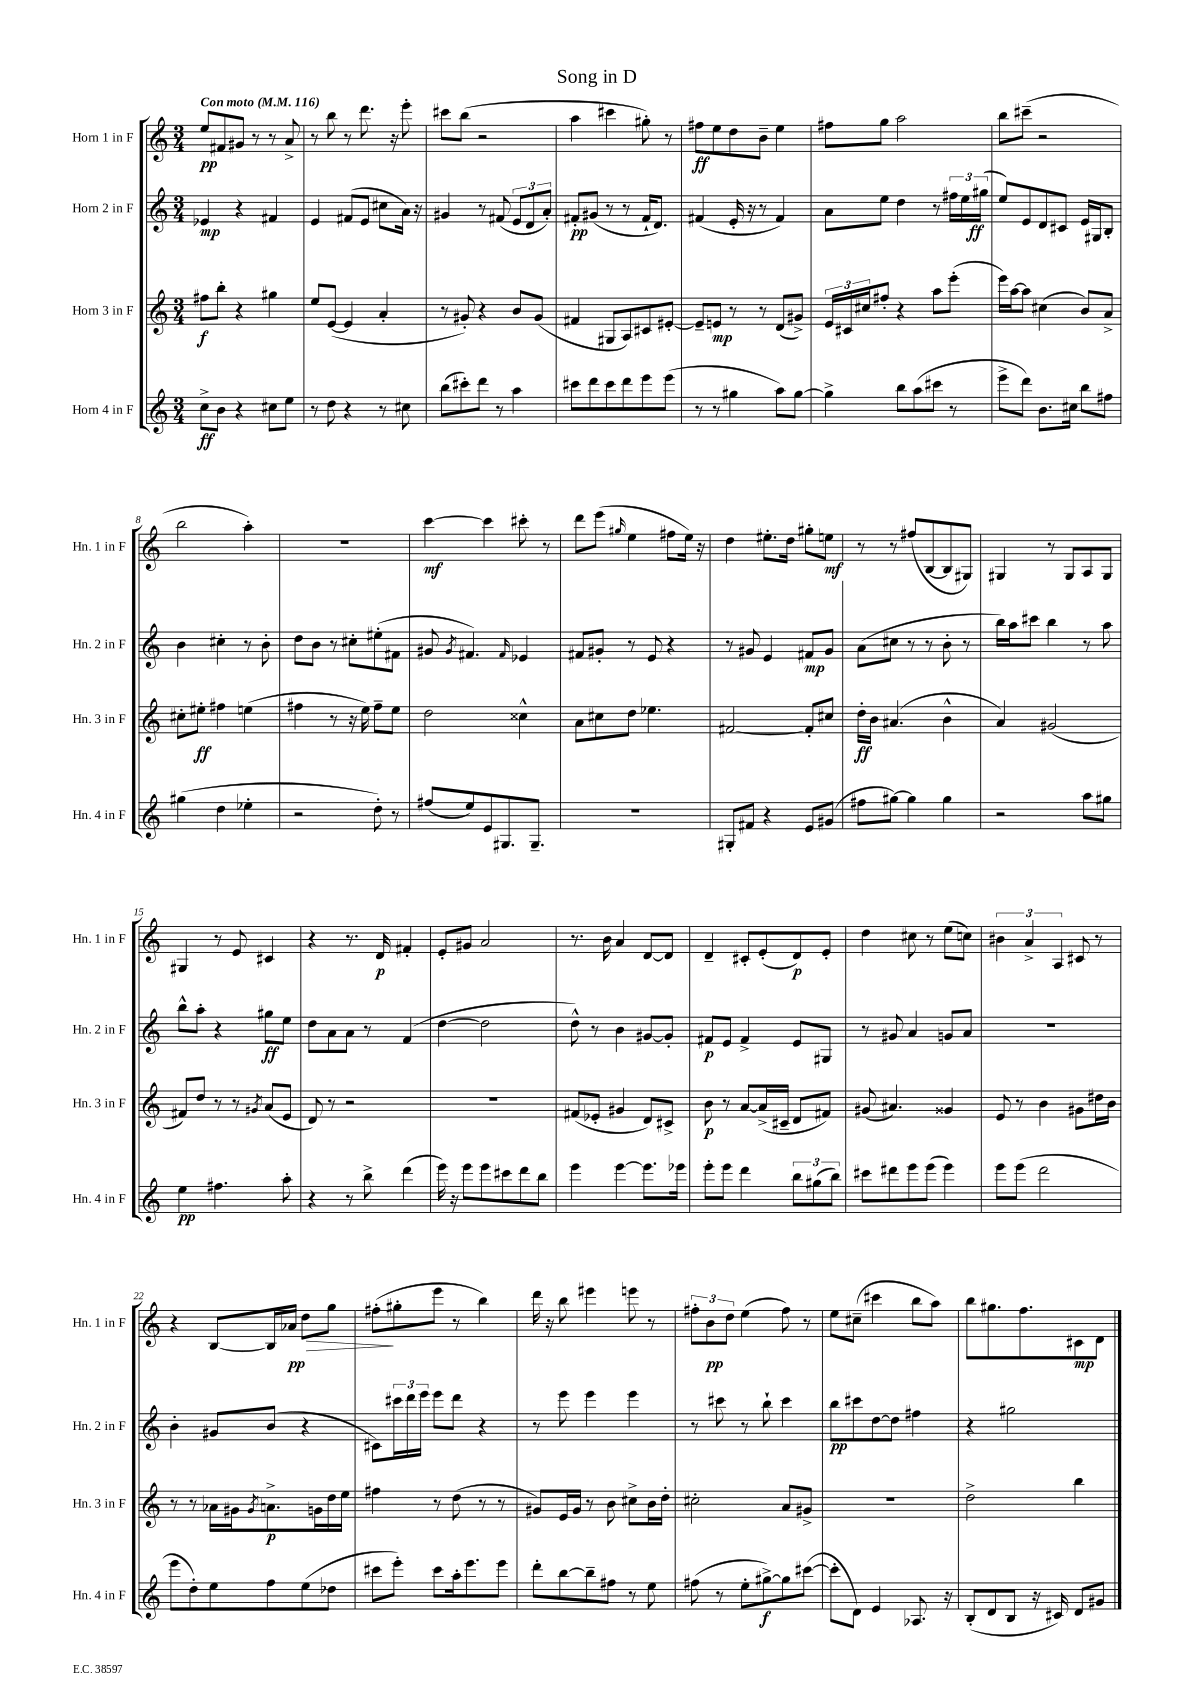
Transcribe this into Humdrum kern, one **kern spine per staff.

**kern	**dynam	**kern	**dynam	**kern	**dynam	**kern	**dynam
*part4	*part4	*part3	*part3	*part2	*part2	*part1	*part1
*staff4	*staff4	*staff3	*staff3	*staff2	*staff2	*staff1	*staff1
*I"Horn 4 in F	*	*I"Horn 3 in F	*	*I"Horn 2 in F	*	*I"Horn 1 in F	*
*I'Hn. 4 in F	*	*I'Hn. 3 in F	*	*I'Hn. 2 in F	*	*I'Hn. 1 in F	*
*clefG2	*	*clefG2	*	*clefG2	*	*clefG2	*
*k[]	*	*k[]	*	*k[]	*	*k[]	*
*M3/4	*	*M3/4	*	*M3/4	*	*M3/4	*
*MM116	*	*MM116	*	*MM116	*	*MM116	*
=1	=1	=1	=1	=1	=1	=1	=1
!	!	!	!	!	!	!LO:TX:a:B:t=Con moto	!
8cc^\L	ff	8ff#X\L	f	4e-X/	mp	8ee/L	pp
8b\J	.	8bb'\J	.	.	.	8f#X/	.
4r	.	4r	.	4r	.	8g#X/J	.
.	.	.	.	.	.	8r	.
8cc#X\L	.	4gg#X\	.	4f#X/	.	8r	.
8ee\J	.	.	.	.	.	8a^/	.
=2	=2	=2	=2	=2	=2	=2	=2
8r	.	8ee/L	.	4e/	.	8r	.
8dd\	.	([8e/J	.	.	.	8bb\	.
4r	.	4e/]	.	(8f#X/L	.	8r	.
.	.	.	.	8e/J	.	8.ddd\	.
8r	.	4a'/	.	8cc#X\L	.	.	.
.	.	.	.	.	.	16r	.
8cc#X\	.	.	.	16a\Jk)	.	8eee'\	.
.	.	.	.	16r	.	.	.
=3	=3	=3	=3	=3	=3	=3	=3
(8bb\L	.	8r	.	4g#X/	.	8ccc#X\L	.
8ccc#X'\)	.	8g#X'/)	.	.	.	(8bb\J	.
8ddd\J	.	4r	.	8r	.	2r	.
8r	.	.	.	(8f#X/	.	.	.
4aa\	.	8b/L	.	12e/L	.	.	.
.	.	.	.	12d/	.	.	.
.	.	(8g#/J	.	.	.	.	.
.	.	.	.	12a'/J)	.	.	.
=4	=4	=4	=4	=4	=4	=4	=4
8ccc#X\L	.	4f#X/	.	8f#X'/L	pp	4aa\	.
8ddd\	.	.	.	(8g#X/J	.	.	.
8ccc#\	.	8G#X/L	.	8r	.	4ccc#X\	.
8ddd\	.	8A/)	.	8r	.	.	.
8eee\	.	8c#X/	.	16f#`/KL	.	8gg#X'\)	.
.	.	.	.	8.d/J)	.	.	.
(8eee\J	.	[8e#X'/J	.	.	.	8r	.
=5	=5	=5	=5	=5	=5	=5	=5
8r	.	8e#~/L]	.	(4f#X/	.	8ff#X\L	ff
8r	.	8en/J	mp	.	.	8ee\	.
4gg#X\	.	8r	.	16e'/	.	8dd\	.
.	.	.	.	16r	.	.	.
.	.	8r	.	8r	.	8b~\J	.
8aa\L)	.	(8d/L	.	4f#/)	.	4ee\	.
[8gg#\J	.	8g#X^/J)	.	.	.	.	.
=6	=6	=6	=6	=6	=6	=6	=6
4gg#^\]	.	24e/LL	.	8a\L	.	8ff#X\L	.
.	.	24c#X/	.	.	.	.	.
.	.	24cc#X/J	.	.	.	.	.
.	.	8ff#X'/J	.	8ee\J	.	8gg\J	.
8bb\L	.	4r	.	4dd\	.	2aa\	.
(8aa\	.	.	.	.	.	.	.
8ccc#X\J	.	8aa\L	.	8r	.	.	.
8r	.	(8eee'\J	.	24ff#X\LL	.	.	.
.	.	.	.	24ee\	.	.	.
.	.	.	.	(24gg#X\JJ	ff	.	.
=7	=7	=7	=7	=7	=7	=7	=7
8eee^\L	.	16eee\LL)	.	8ee/L)	.	8bb\L	.
.	.	[16aa\J	.	.	.	.	.
8ddd\J)	.	8aa\J]	.	8e/	.	(8ccc#X~\J	.
8.b\L	.	(4cc#X\	.	8d/	.	2r	.
.	.	.	.	8c#X/J	.	.	.
16cc#X\Jk	.	.	.	.	.	.	.
8bb\L	.	8b/L)	.	16e/LL	.	.	.
.	.	.	.	16G#X/J	.	.	.
8ff#X\J	.	8a^/J	.	8B'/J	.	.	.
!!LO:LB:g=z
=8	=8	=8	=8	=8	=8	=8	=8
(4gg#X\	.	8cc#X'\L	.	4b\	.	2bb\	.
.	.	8ee#X'\J	ff	.	.	.	.
4dd\	.	4ff#X\	.	4cc#X'\	.	.	.
4ee-X'\	.	(4een\	.	8r	.	4aa'\)	.
.	.	.	.	8b'\	.	.	.
=9	=9	=9	=9	=9	=9	=9	=9
2r	.	4ff#X\	.	8dd\L	.	2.r	.
.	.	.	.	8b\J	.	.	.
.	.	8r	.	8r	.	.	.
.	.	16r	.	8cc#X'\L	.	.	.
.	.	16ee\)	.	.	.	.	.
8dd'\)	.	8ff#~\L	.	(8ee#X'\	.	.	.
8r	.	8ee\J	.	8f#X\J	.	.	.
=10	=10	=10	=10	=10	=10	=10	=10
(8ff#X/L	.	2dd\	.	8g#X/	.	[4ccc\	mf
.	.	.	.	8qg#/	.	.	.
8ee/)	.	.	.	4.f#X/)	.	.	.
8e/	.	.	.	.	.	4ccc\]	.
8.G#X/	.	.	.	.	.	.	.
.	.	.	.	16qqf#/	.	.	.
.	.	4cc##X^^\	.	4e-X/	.	8ccc#X'\	.
8.G#~/J	.	.	.	.	.	.	.
.	.	.	.	.	.	8r	.
=11	=11	=11	=11	=11	=11	=11	=11
2.r	.	8a\L	.	8f#X/L	.	8ddd\L	.
.	.	8cc#X\	.	8g#X'/J	.	(8eee\J	.
.	.	.	.	.	.	16qqgg#X/	.
.	.	8dd\J	.	8r	.	4ee\	.
.	.	4.ee-X\	.	8e/	.	.	.
.	.	.	.	4r	.	8ff#X\L	.
.	.	.	.	.	.	16ee\Jk)	.
.	.	.	.	.	.	16r	.
=12	=12	=12	=12	=12	=12	=12	=12
8G#X'/L	.	[2f#X/	.	8r	.	4dd\	.
8f#X/J	.	.	.	8g#X/	.	.	.
4r	.	.	.	4e/	.	8.ee#X'\L	.
.	.	.	.	.	.	16dd\Jk	.
8e/L	.	8f#'/L]	.	8f#X/L	mp	8gg#X'\L	.
(8g#X/J	.	8cc#X/J	.	8g#/J	.	8een\J	mf
=13	=13	=13	=13	=13	=13	=13	=13
8ff#X\L	.	16dd'\LL	ff	(8a\L	.	8r	.
.	.	16b\JJ	.	.	.	.	.
[8gg#X\J)	.	(4.a#X/	.	8cc#X\J	.	8r	.
4gg#\]	.	.	.	8r	.	(8ff#X/L	.
.	.	.	.	8r	.	[8B/	.
4gg#\	.	4b^^\	.	8b'\	.	8B/]	.
.	.	.	.	8r	.	8G#X/J)	.
=14	=14	=14	=14	=14	=14	=14	=14
2r	.	4a/)	.	16bb\LL)	.	4G#X/	.
.	.	.	.	16aa\J	.	.	.
.	.	.	.	8ccc#X\J	.	.	.
.	.	(2g#X/	.	4bb\	.	8r	.
.	.	.	.	.	.	8G#/L	.
8aa\L	.	.	.	8r	.	8A/	.
8gg#X\J	.	.	.	8aa\	.	8G#/J	.
!!LO:LB:g=z
=15	=15	=15	=15	=15	=15	=15	=15
4ee\	pp	8f#X/L)	.	8bb^^\L	.	4G#X/	.
.	.	8dd/J	.	8aa'\J	.	.	.
4.ff#X\	.	8r	.	4r	.	8r	.
.	.	8r	.	.	.	8e/	.
.	.	8qg#X/	.	.	.	.	.
.	.	(8a/L	.	8gg#X\L	ff	4c#X/	.
8aa'\	.	8e/J	.	8ee\J	.	.	.
=16	=16	=16	=16	=16	=16	=16	=16
4r	.	8d/)	.	8dd\L	.	4r	.
.	.	8r	.	8a\	.	.	.
8r	.	2r	.	8a\J	.	8.r	.
8bb^\	.	.	.	8r	.	.	.
.	.	.	.	.	.	16d/	p
(4ddd\	.	.	.	(4f/	.	4f#X'/	.
=17	=17	=17	=17	=17	=17	=17	=17
16eee\)	.	2.r	.	[4dd\	.	8e'/L	.
16r	.	.	.	.	.	.	.
8eee\L	.	.	.	.	.	8g#X/J	.
8eee\	.	.	.	2dd\]	.	2a/	.
8ccc#X\	.	.	.	.	.	.	.
8ddd\	.	.	.	.	.	.	.
8bb\J	.	.	.	.	.	.	.
=18	=18	=18	=18	=18	=18	=18	=18
4eee\	.	(8f#X/L	.	8dd^^\)	.	8.r	.
.	.	8e-X'/J	.	8r	.	.	.
.	.	.	.	.	.	16b\	.
[4eee\	.	4g#X/	.	4b\	.	4a/	.
8.eee\L]	.	8d/L)	.	[8g#X/L	.	[8d/L	.
.	.	8c#X^/J	.	8g#'/J]	.	8d/J]	.
16eee-X\Jk	.	.	.	.	.	.	.
=19	=19	=19	=19	=19	=19	=19	=19
8eee'\L	.	8b\	p	8f#X/L	p	4d~/	.
8eee\J	.	8r	.	8e/J	.	.	.
4ddd\	.	[8a/L	.	4f#^/	.	8c#X'/L	.
.	.	(16a^/L]	.	.	.	(8e'/	.
.	.	16c#X~/JJ	.	.	.	.	.
12bb\L	.	8d/L	.	8e/L	.	8d/)	p
(12gg#X\	.	.	.	.	.	.	.
.	.	8f#X/J)	.	8G#X/J	.	8e'/J	.
12bb\J)	.	.	.	.	.	.	.
=20	=20	=20	=20	=20	=20	=20	=20
8ccc#X\L	.	(8g#X/	.	8r	.	4dd\	.
8ddd#X\	.	4.a#X/)	.	8g#X/	.	.	.
8eee\	.	.	.	4a/	.	8cc#X\	.
(8eee\J	.	.	.	.	.	8r	.
4eee\)	.	4g##X/	.	8gn/L	.	(8ee\L	.
.	.	.	.	8a/J	.	8ccn\J)	.
=21	=21	=21	=21	=21	=21	=21	=21
8eee\L	.	8e/	.	2.r	.	6b#X\	.
(8eee\J	.	8r	.	.	.	.	.
.	.	.	.	.	.	6a^/	.
2ddd\	.	4b\	.	.	.	.	.
.	.	.	.	.	.	6A/	.
.	.	8g#X\L	.	.	.	8c#X/	.
.	.	16dd#X\L	.	.	.	8r	.
.	.	16b\JJ	.	.	.	.	.
!!LO:LB:g=z
=22	=22	=22	=22	=22	=22	=22	=22
8eee\L	.	8r	.	4b'\	.	4r	.
8dd'\)	.	8r	.	.	.	.	.
8ee\	.	16a-X\LL	.	8g#X/L	.	[8B/L	.
.	.	16g#X\J	.	.	.	.	.
.	.	8qg#/	.	.	.	.	.
8ff\	.	8.an^\	p	(8b/J	.	16B/L]	.
!	!	!	!	!	!	!	!LO:HP:b
.	.	.	.	.	.	16a-X/JJ	> pp
(8ee\	.	.	.	4r	.	8dd\L	.
.	.	16gn\L	.	.	.	.	.
8dd-X\J	.	16dd\	.	.	.	8gg\J	.
.	.	16ee\JJ	.	.	.	.	.
=23	=23	=23	=23	=23	=23	=23	=23
8ccc#X\L	.	4ff#X\	.	8c#X\L)	.	(8ff#X'\L	.
8eee'\J)	.	.	.	24ccc#X\L	.	8gg#X'\	]
.	.	.	.	24ddd\	.	.	.
.	.	.	.	24eee\JJ	.	.	.
8ccc#\L	.	8r	.	8eee\L	.	8eee\J	.
16aa'\k	.	(8dd\	.	8ddd\J	.	8r	.
8.eee\	.	.	.	.	.	.	.
.	.	8r	.	4r	.	4bb\)	.
8eee\J	.	8r	.	.	.	.	.
=24	=24	=24	=24	=24	=24	=24	=24
8ddd'\L	.	8g#X/L)	.	8r	.	16ddd\	.
.	.	.	.	.	.	16r	.
[8bb\	.	16e/L	.	8eee\	.	8bb\	.
.	.	16g#/JJ	.	.	.	.	.
8bb~\]	.	8r	.	4eee\	.	4eee#X\	.
8ff#X\J	.	8b\	.	.	.	.	.
8r	.	8cc#X^\L	.	4eee\	.	8eeen\	.
8ee\	.	16b\L	.	.	.	8r	.
.	.	16dd'\JJ	.	.	.	.	.
=25	=25	=25	=25	=25	=25	=25	=25
(8ff#X\	.	2cc#X'\	.	8r	.	12ff#X'\L	.
.	.	.	.	.	.	12b\	pp
8r	.	.	.	8ccc#X\	.	.	.
.	.	.	.	.	.	12dd\J	.
8ee'\L	.	.	.	8r	.	(4ee\	.
[8gg#X^\)	f	.	.	8bb`\	.	.	.
8gg#\]	.	8a/L	.	4ccc#\	.	8ff#\)	.
([8ccc#X\J	.	8g#X^/J	.	.	.	8r	.
=26	=26	=26	=26	=26	=26	=26	=26
8ccc#'\L]	.	2.r	.	8bb\L	pp	8ee\L	.
8d\J)	.	.	.	8ccc#X\	.	(8cc#X~\J	.
4e/	.	.	.	[8dd\	.	4ccc#X\	.
.	.	.	.	8dd\J]	.	.	.
8.A-X/	.	.	.	4ff#X\	.	8bb\L	.
.	.	.	.	.	.	8aa\J)	.
16r	.	.	.	.	.	.	.
=27	=27	=27	=27	=27	=27	=27	=27
(8B'/L	.	2dd^\	.	4r	.	8bb\L	.
8d/	.	.	.	.	.	8.gg#X\	.
8B/J	.	.	.	2gg#X\	.	.	.
.	.	.	.	.	.	8.ff\	.
16r	.	.	.	.	.	.	.
16c#X/)	.	.	.	.	.	.	.
8d/L	.	4bb\	.	.	.	8c#X\	mp
8g#X/J	.	.	.	.	.	8d\J	.
==	==	==	==	==	==	==	==
*-	*-	*-	*-	*-	*-	*-	*-
